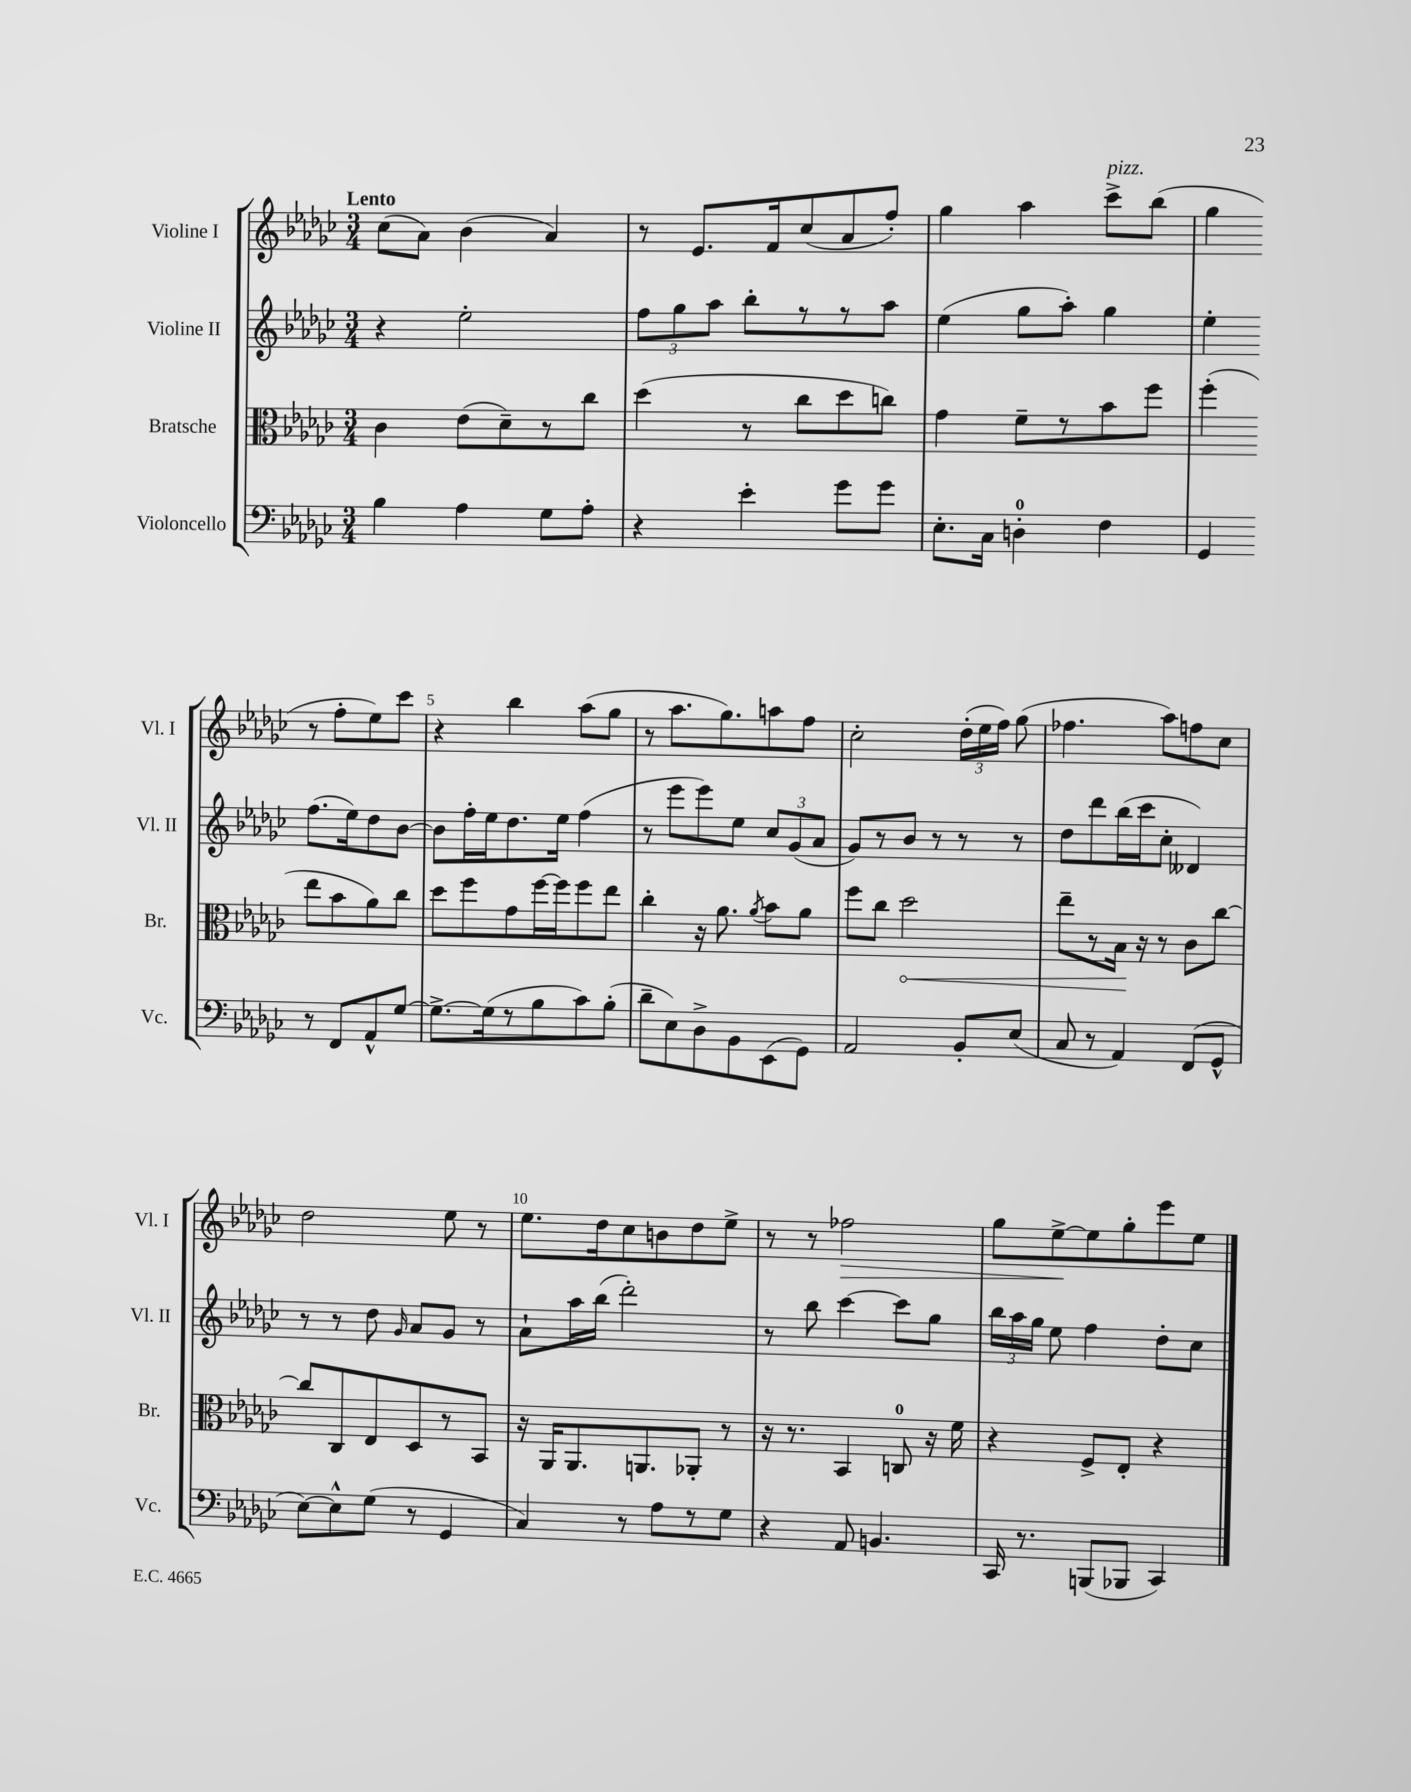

**kern	**kern	**kern	**kern
*staff4	*staff3	*staff2	*staff1
*clefF4	*clefC3	*clefG2	*clefG2
*k[b-e-a-d-g-c-]	*k[b-e-a-d-g-c-]	*k[b-e-a-d-g-c-]	*k[b-e-a-d-g-c-]
*M3/4	*M3/4	*M3/4	*M3/4
4B-	4c-	4r	(8cc-
.	.	.	8a-)
4A-	(8e-	2ee-'	(4b-
.	8d-~)	.	.
8G-	8r	.	4a-)
8A-'	8cc-	.	.
=	=	=	=
4r	(4dd-	12ff	8r
.	.	12gg-	.
.	.	.	8.e-
.	.	12aa-	.
4e-'	8r	8bb-'	.
.	.	.	16f
.	8cc-	8r	(8cc-
8g-	8dd-	8r	8a-
8g-	8cc)	8aa-	8ff')
=	=	=	=
8.E-'	4g-	(4ee-	4gg-
16C-	.	.	.
4D'	8f~	8gg-	4aa-
.	8r	8aa-')	.
4F	8b-	4gg-	8ccc-^
.	8ff	.	(8bb-
=	=	=	=
4GG-	(4ff'	4ee-'	4gg-
8r	8ee-	(8.ff	8r
8FF	8b-	.	8ff'
.	.	16ee-)	.
8AA-^^	8a-)	8dd-	8ee-)
[8G-	8cc-	[8b-	8ccc-
=	=	=	=
8.G-^_	8dd-	8b-]	4r
.	8ff	16ff'	.
(16G-]	.	16ee-	.
8r	8g-	8.dd-	4bb-
8B-	[16ff	.	.
.	16ff]	16ee-	.
8c-)	8ff	(4ff	(8aa-
(8B-'	8ee-	.	8gg-
=	=	=	=
8d-~	4cc-'	8r	8r
8E-)	.	8eee-	8.aa-
8D-^	16r	8eee-)	.
.	8.a-	.	8.gg-)
8BB-	.	8ee-	.
.	8qa-	.	.
(8EE-	8b-	12cc-	8aa
.	.	(12g-	.
8GG-)	8a-	.	8ff
.	.	12a-	.
=	=	=	=
2AA-	8ff	8g-)	2cc-'
.	8cc-	8r	.
.	2dd-	8b-	.
.	.	8r	.
8BB-'	.	8r	(24dd-'
.	.	.	24ee-
.	.	.	24ff)
(8E-	.	8r	(8gg-
=	=	=	=
8C-	8ee-~	8dd-	4.ff-
8r	8r	8ddd-	.
4AA-)	16B-	(16bb-	.
.	16r	16ccc-	.
.	8r	8cc-'	8aa-)
(8FF	8c-	4d--)	8ff
8GG-^^	[8cc-	.	8cc-
=	=	=	=
[8E-)	8cc-]	8r	2dd-
8E-^^]	8C-	8r	.
(8G-	8E-	8dd-	.
.	.	16qqg-	.
8r	8D-	8a-	.
4GG-	8r	8g-	8ee-
.	8BB-	8r	8r
=	=	=	=
4C-)	16r	8a-`	8.ee-
.	16AA-	.	.
.	8.AA-	16aa-	.
.	.	(16bb-	16dd-
8r	.	2ddd-')	8cc-
.	8.AA	.	.
8A-	.	.	8b
8r	8AA-'	.	8dd-
8G-	8r	.	8ee-^
=	=	=	=
4r	16r	8r	8r
.	8.r	.	.
.	.	8bb-	8r
8AA-	4BB-	[4ccc-	2ff-
4.BB	.	.	.
.	8C	8ccc-]	.
.	16r	8gg-	.
.	16f	.	.
=	=	=	=
16CC-	4r	24bb-	8gg-
.	.	24aa-	.
8.r	.	.	.
.	.	24gg-	.
.	.	8ee-	[8ee-^
(8BBB	8F^	4ff	8ee-]
8BBB-	8E-'	.	8gg-'
4CC-)	4r	8dd-'	8eee-
.	.	8cc-	8ee-
==	==	==	==
*-	*-	*-	*-
